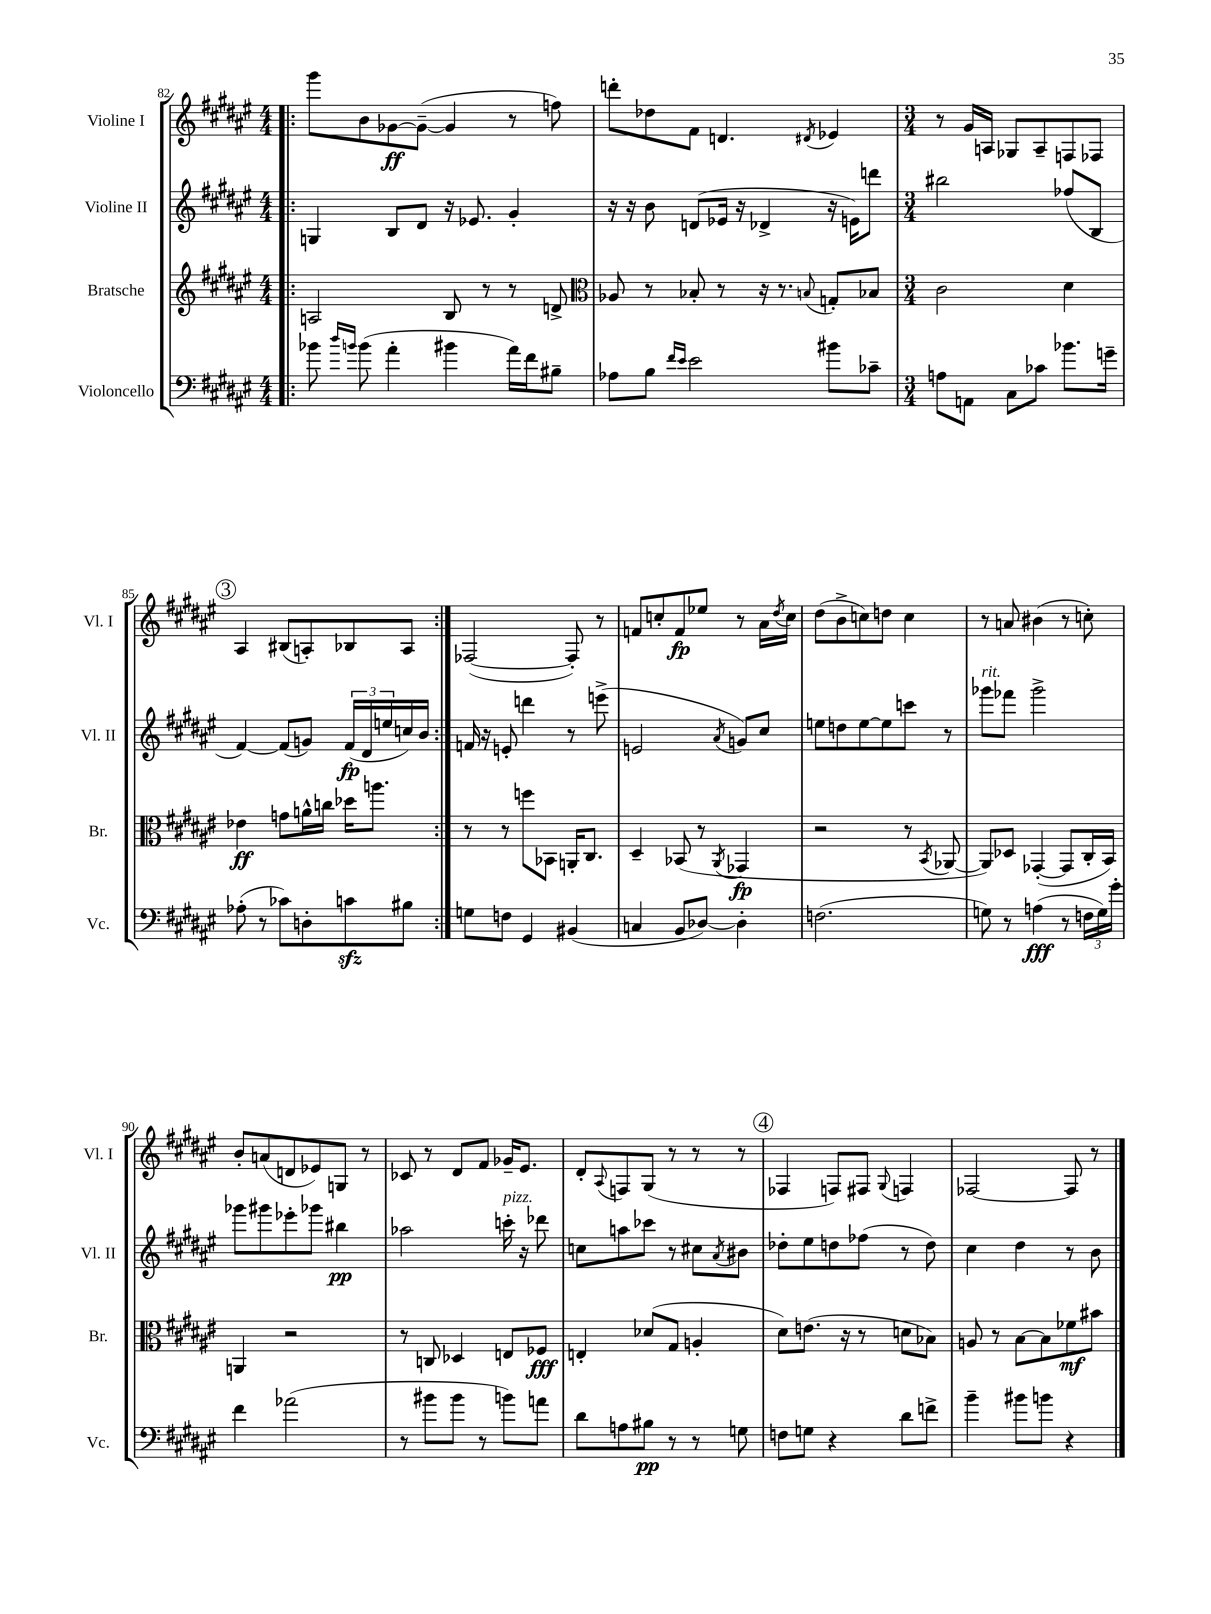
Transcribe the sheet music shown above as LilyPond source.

<<
\new StaffGroup <<
\new Staff = "s0" \with { instrumentName = "Violine I" shortInstrumentName = "Vl. I" } {
    \clef treble \key fis \major \numericTimeSignature \time 4/4
    \repeat volta 2 { \bar ".|:" gis'''8 b'8 ges'8~\ff ges'8~--( ges'4 r8 f''8) |
    d'''8-. des''8 fis'8 d'4. \acciaccatura { dis'8 } ees'4 |
    \numericTimeSignature \time 3/4 r8 gis'16 a16 ges8 a8-- f8 fes8 |
    \mark \markup { \circle "3" } ais4 bis8( a8-.) bes8 a8 | }
    fes2~( fes8-.) r8 |
    f'8 c''8-. f'8\fp ees''8 r8 ais'16 \acciaccatura { dis''8 } c''16 |
    dis''8( b'8-> c''8) d''8 c''4 |
    r8 a'8 bis'4( r8 c''8-.) |
    b'8-. a'8( d'8 ees'8) g8 r8 |
    ces'8 r8 dis'8 fis'8 ges'16-- eis'8. |
    dis'8-. \appoggiatura { ais8 } f8 gis8( r8 r8 r8 |
    \mark \markup { \circle "4" } fes4 f8) fis8 \appoggiatura { gis8 } f4 |
    fes2~ fes8 r8 \bar "|." |
}
\new Staff = "s1" \with { instrumentName = "Violine II" shortInstrumentName = "Vl. II" } {
    \clef treble \key fis \major \numericTimeSignature \time 4/4
    \repeat volta 2 { \bar ".|:" g4 b8 dis'8 r16 ees'8. gis'4-. |
    r16 r16 b'8 d'8( ees'16 r16 des'4-> r16 e'16) d'''8 |
    \numericTimeSignature \time 3/4 bis''2 fes''8( b8 |
    \mark \markup { \circle "3" } fis'4~) fis'8( g'8) \tuplet 3/2 { fis'16\fp( dis'16 e''16 } c''16) b'16 | }
    f'16 r16 e'8-. d'''4 r8 e'''8->( |
    e'2 \acciaccatura { ais'8 } g'8) cis''8 |
    e''8 d''8 e''8~ e''8 c'''8 r8 |
    ges'''8^\markup { \italic "rit." } fes'''8 ges'''2-> |
    ges'''8 gis'''8 ees'''8-. ges'''8 bis''4\pp |
    aes''2 c'''16-.^\markup { \italic "pizz." } r16 des'''8 |
    c''8 a''8 ces'''8 r8 cis''8 \acciaccatura { ais'8 } bis'8 |
    \mark \markup { \circle "4" } des''8-. eis''8 d''8 fes''8( r8 d''8) |
    cis''4 dis''4 r8 b'8 \bar "|." |
}
\new Staff = "s2" \with { instrumentName = "Bratsche" shortInstrumentName = "Br." } {
    \clef treble \key fis \major \numericTimeSignature \time 4/4
    \repeat volta 2 { \bar ".|:" a2 b8 r8 r8 d'8-> |
    \clef alto aes8 r8 bes8-. r8 r16 r8. \appoggiatura { b8 } g8-. bes8 |
    \numericTimeSignature \time 3/4 cis'2 dis'4 |
    \mark \markup { \circle "3" } ees'4\ff g'8 a'16-^ c''16 des''16 a''8. | }
    r8 r8 f''8 bes,8 a,16-. cis8. |
    dis4-- bes,8( r8 \acciaccatura { ais,8 } ges,4\fp |
    r2 r8 \acciaccatura { b,8 } aes,8~ |
    aes,8) des8 ges,4~-.( ges,8 cis16-. b,16) |
    a,4 r2 |
    r8 c8 des4 e8 fes8\fff |
    e4-. des'8( gis8 a4-. |
    \mark \markup { \circle "4" } dis'8) e'8.( r16 r8 d'8 bes8) |
    a8 r8 b8~ b8 fes'8\mf bis'8 \bar "|." |
}
\new Staff = "s3" \with { instrumentName = "Violoncello" shortInstrumentName = "Vc." } {
    \clef bass \key fis \major \numericTimeSignature \time 4/4
    \repeat volta 2 { \bar ".|:" bes'8 \grace { dis''16 b'16 } b'8( ais'4-. bis'4 ais'16) fis'16 bis8-- |
    aes8 b8 \grace { fis'16 eis'16 } eis'2 bis'8 ces'8-- |
    \numericTimeSignature \time 3/4 a8 a,8 cis8 ces'8 bes'8. g'16-- |
    \mark \markup { \circle "3" } aes8-.( r8 ces'8) d8-. c'8\sfz bis8 | }
    g8 f8 gis,4 bis,4( |
    c4 b,8 des8~) des4-. |
    f2.( |
    g8) r8 a4\fff( r8 \tuplet 3/2 { f16 g16) gis'16-. } |
    fis'4 aes'2( |
    r8 bis'8 bis'8 r8 b'8) a'8 |
    dis'8 a8 bis8\pp r8 r8 g8 |
    \mark \markup { \circle "4" } f8 g8 r4 dis'8 f'8-> |
    b'4-- bis'8 b'8 r4 \bar "|." |
}
>>
>>
\layout { \context { \Score currentBarNumber = #82 } }
